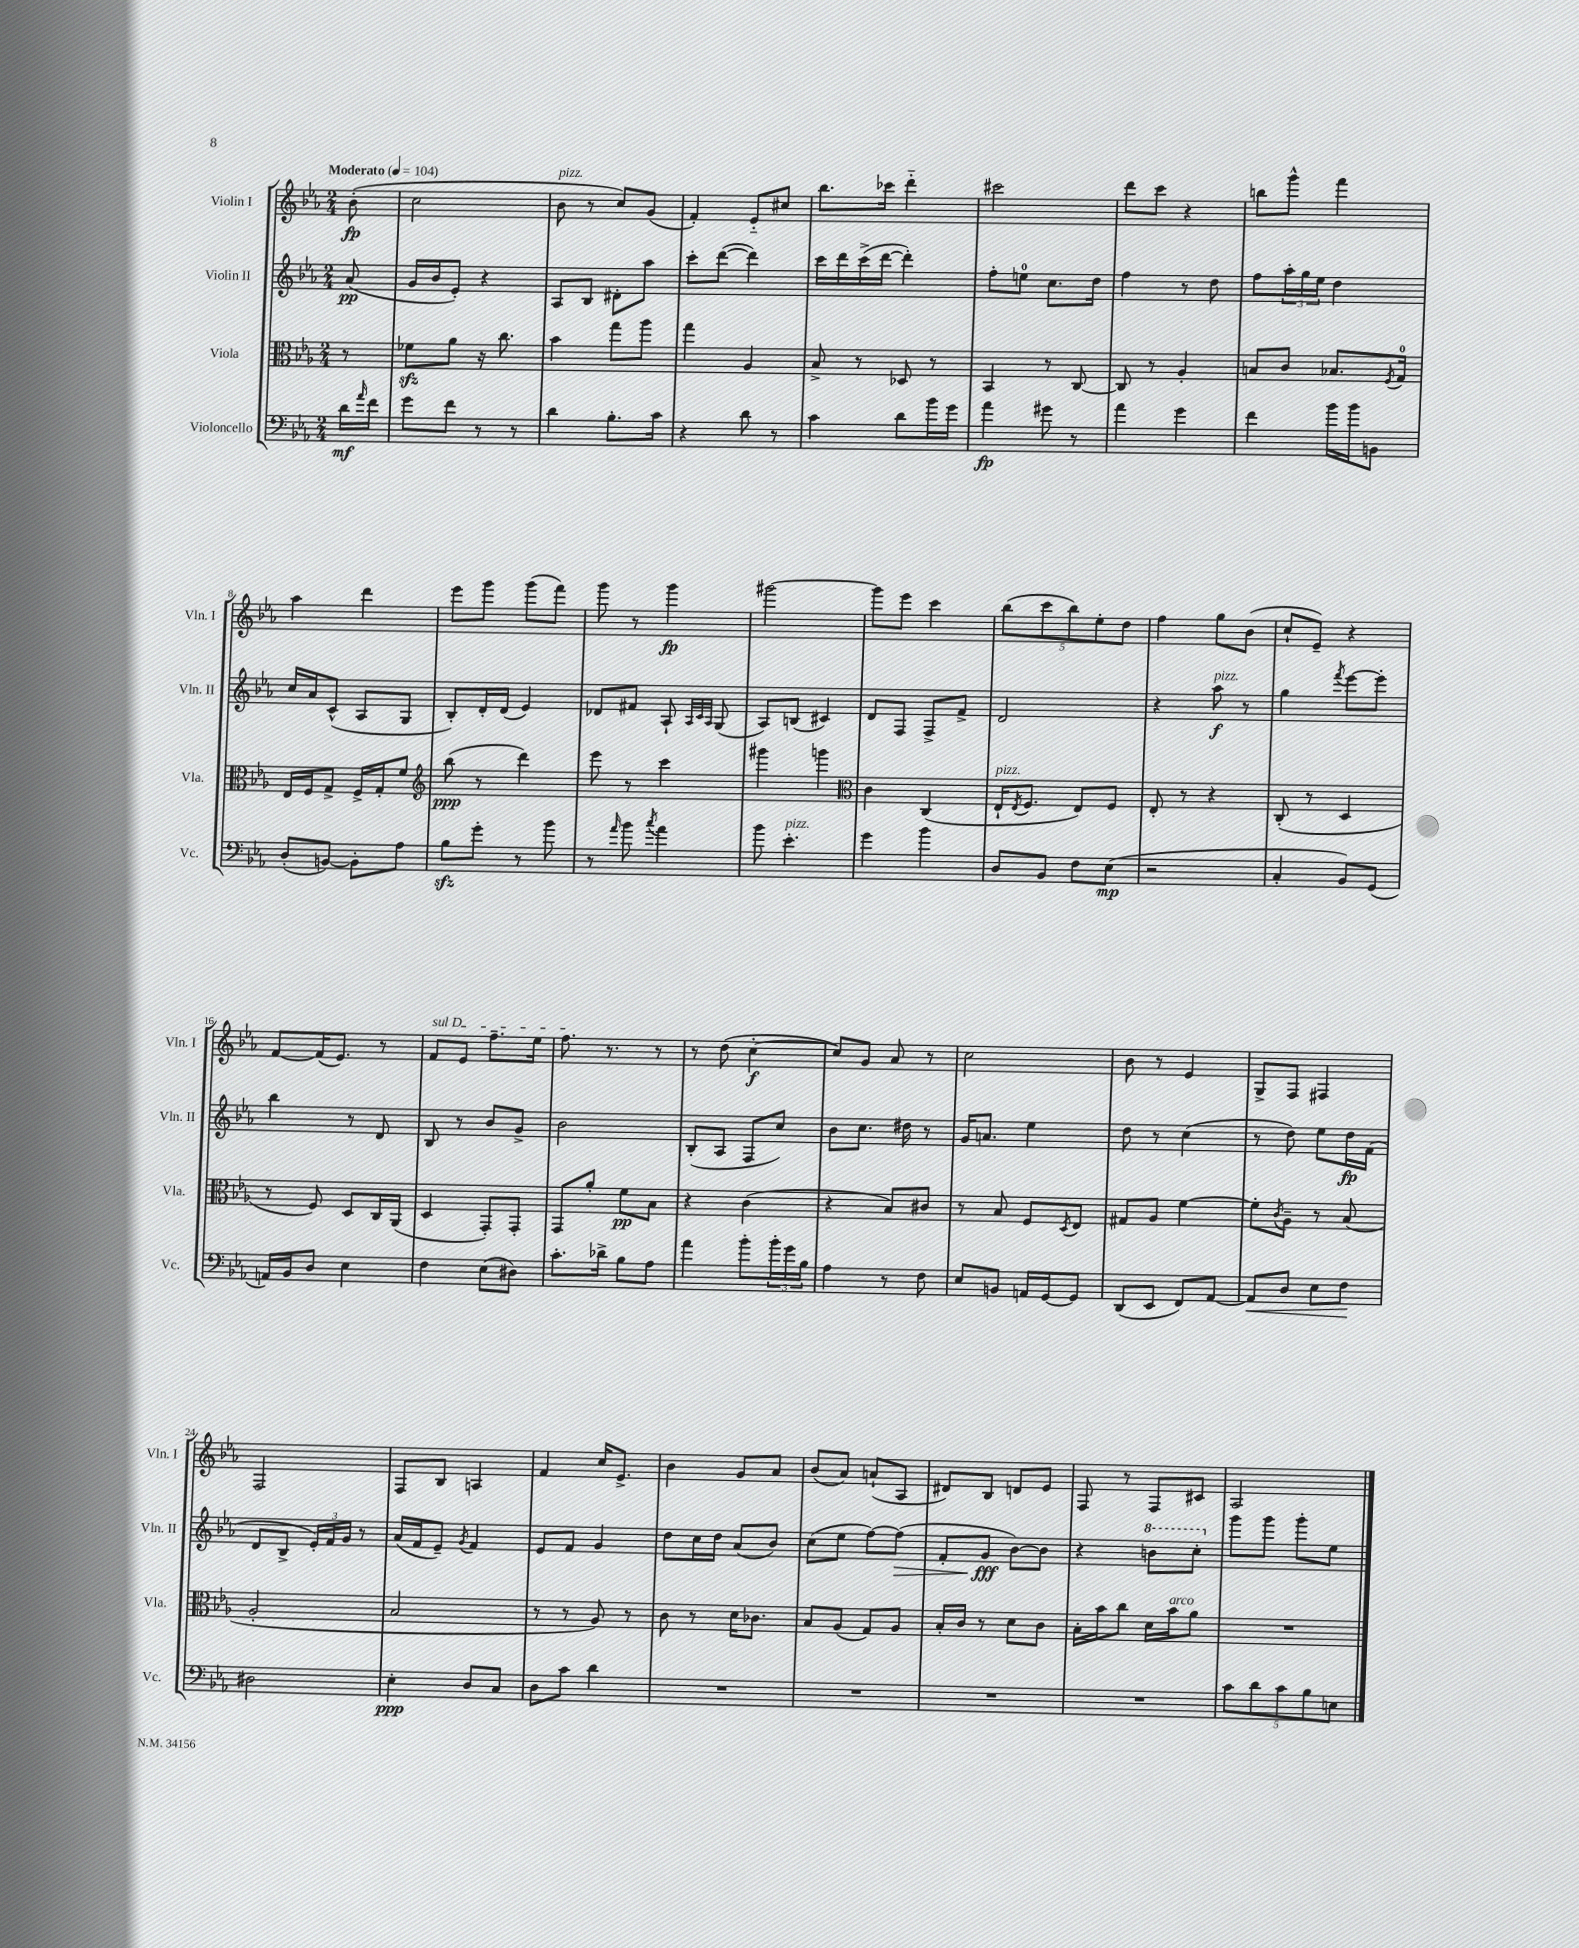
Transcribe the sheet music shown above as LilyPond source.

<<
\new StaffGroup <<
\new Staff = "s0" \with { instrumentName = "Violin I" shortInstrumentName = "Vln. I" } {
    \clef treble \key ees \major \numericTimeSignature \time 2/4 \partial 8 \tempo "Moderato" 4 = 104
    bes'8-.\fp( |
    c''2 |
    bes'8^\markup { \italic "pizz." } r8 c''8) g'8( |
    f'4-.) ees'8-_ cis''8 |
    bes''8. ces'''16 d'''4-_ |
    cis'''2 |
    d'''8 c'''8 r4 |
    b''8 g'''8-^ f'''4 |
    aes''4 d'''4 |
    ees'''8 g'''8 g'''8( f'''8) |
    g'''8 r8 g'''4\fp |
    gis'''2~ |
    gis'''8 ees'''8 c'''4 |
    \tuplet 5/4 { bes''8( c'''8 bes''8) ees''8-. d''8 } |
    f''4 g''8 bes'8( |
    c''8-! ees'8--) r4 |
    f'8~ f'16( ees'8.) r8 |
    \once \override TextSpanner.bound-details.left.text = \markup { \italic "sul D" } f'8\startTextSpan ees'8 f''8.-- ees''16 |
    f''8.\stopTextSpan r8. r8 |
    r8 d''8( c''4~-.\f |
    c''8) g'8 aes'8 r8 |
    c''2 |
    bes'8 r8 ees'4 |
    g8-> f8 fis4 |
    f2 |
    f8 bes8 a4 |
    f'4 c''16 ees'8.-> |
    bes'4 g'8 aes'8 |
    bes'8( aes'8) a'8-!( aes8 |
    dis'8) bes8 d'8 ees'8 |
    f8 r8 f8 cis'8 |
    aes2 \bar "|." |
}
\new Staff = "s1" \with { instrumentName = "Violin II" shortInstrumentName = "Vln. II" } {
    \clef treble \key ees \major \numericTimeSignature \time 2/4 \partial 8
    aes'8\pp( |
    g'16 bes'16 ees'8-.) r4 |
    aes8 bes8 dis'8-. aes''8 |
    c'''8-. d'''8~( d'''4) |
    c'''16 d'''16 c'''16->( d'''16~ d'''4-.) |
    f''8-. e''8-0 c''8. d''16 |
    f''4 r8 d''8 |
    f''8 \tuplet 3/2 { aes''16-. g''16 ees''16 } d''4 |
    c''16 aes'16 c'8-^( aes8 g8 |
    bes8-.) d'16-. d'16( ees'4) |
    des'8 fis'8 aes8-! \grace { aes32 c'32 aes32 } g8( |
    aes8) b8( cis'4) |
    d'8 f8 f8-> f'8-> |
    d'2 |
    r4 aes''8\f^\markup { \italic "pizz." } r8 |
    g''4 \acciaccatura { f'''8 } ees'''8~ ees'''8-. |
    bes''4 r8 d'8 |
    bes8 r8 bes'8 g'8-> |
    bes'2 |
    bes8-.( aes8 f8 c''8) |
    bes'8 c''8. dis''16 r8 |
    g'16 a'8. ees''4 |
    d''8 r8 c''4( |
    r8 d''8) ees''8 d''16\fp f'16( |
    d'8 bes8-> \tuplet 3/2 { ees'16-.) f'16 g'16 } r8 |
    aes'16( f'16 ees'8--) \acciaccatura { g'8 } f'4 |
    ees'8 f'8 g'4 |
    d''8 c''16 d''16 aes'8( bes'8) |
    c''8( ees''8 f''8~) f''8\>( |
    f'8-. g'8\fff\! bes'8~) bes'8 |
    r4 \ottava #1 b''8 c'''8-. \ottava #0 |
    g'''8 g'''8 g'''8-. ees''8 \bar "|." |
}
\new Staff = "s2" \with { instrumentName = "Viola" shortInstrumentName = "Vla." } {
    \clef alto \key ees \major \numericTimeSignature \time 2/4 \partial 8
    r8 |
    fes'8\sfz aes'8 r16 c''8. |
    bes'4 g''8 aes''8 |
    g''4 aes4 |
    bes8-> r8 des8 r8 |
    bes,4 r8 c8~ |
    c8 r8 aes4-. |
    b8 c'8 bes8. \acciaccatura { f8 } g16-0 |
    ees16 f16 g8-> f16-> g16-. f'8 |
    \clef treble bes''8\ppp( r8 d'''4) |
    ees'''8 r8 c'''4 |
    gis'''4 g'''4 |
    \clef alto c'4 c4( |
    ees16-!^\markup { \italic "pizz." } \acciaccatura { ees8 } f8. ees8) f8 |
    ees8-. r8 r4 |
    c8-.( r8 d4 |
    r8 f8) d8 c16 aes,16( |
    d4 g,8-.) g,8-. |
    g,8 aes'8-. f'8\pp bes8 |
    r4 c'4( |
    r4 bes8) cis'8 |
    r8 bes8 f8 \acciaccatura { d8 } ees8 |
    gis8 aes8 f'4~ |
    f'8-. \acciaccatura { c'8 } aes8-- r8 bes8( |
    aes2-. |
    bes2 |
    r8 r8 aes8) r8 |
    c'8 r8 d'16 ces'8. |
    bes8 aes8( g8) aes8 |
    bes16-. c'16 r8 d'8 c'8 |
    bes16-. bes'16 c''8 d'16 bes'16^\markup { \italic "arco" } aes'8 |
    R2 \bar "|." |
}
\new Staff = "s3" \with { instrumentName = "Violoncello" shortInstrumentName = "Vc." } {
    \clef bass \key ees \major \numericTimeSignature \time 2/4 \partial 8
    d'16\mf \grace { aes'16 } f'16 |
    g'8 f'8 r8 r8 |
    d'4 bes8.-. c'16 |
    r4 d'8 r8 |
    c'4 d'8 bes'16 g'16 |
    aes'4\fp gis'8 r8 |
    aes'4 g'4 |
    f'4 bes'16 bes'16 b,8 |
    d8-.( b,8~) b,8-. aes8 |
    bes8\sfz g'8-. r8 bes'8 |
    r8 \grace { aes'16 } bes'8 \acciaccatura { c''8 } aes'4 |
    bes'8 ees'4.-.^\markup { \italic "pizz." } |
    g'4 bes'4 |
    d8 bes,8 f8 ees8\mp( |
    r2 |
    c4-. bes,8) g,8( |
    a,16) bes,16 d8 ees4 |
    f4 ees8( dis8) |
    c'8.-. des'16-> bes8 aes8 |
    aes'4 bes'8-. \tuplet 3/2 { bes'16-. g'16 bes16 } |
    aes4 r8 f8 |
    ees8 b,8 a,16 g,16~ g,8 |
    d,8( ees,8 f,8) aes,8~ |
    aes,8\< d8 ees8 f8\! |
    dis2 |
    ees4-.\ppp d8 c8 |
    d8 c'8 d'4 |
    R2 |
    R2 |
    R2 |
    R2 |
    \tuplet 5/4 { c'8 d'8 c'8 bes8 e8 } \bar "|." |
}
>>
>>
